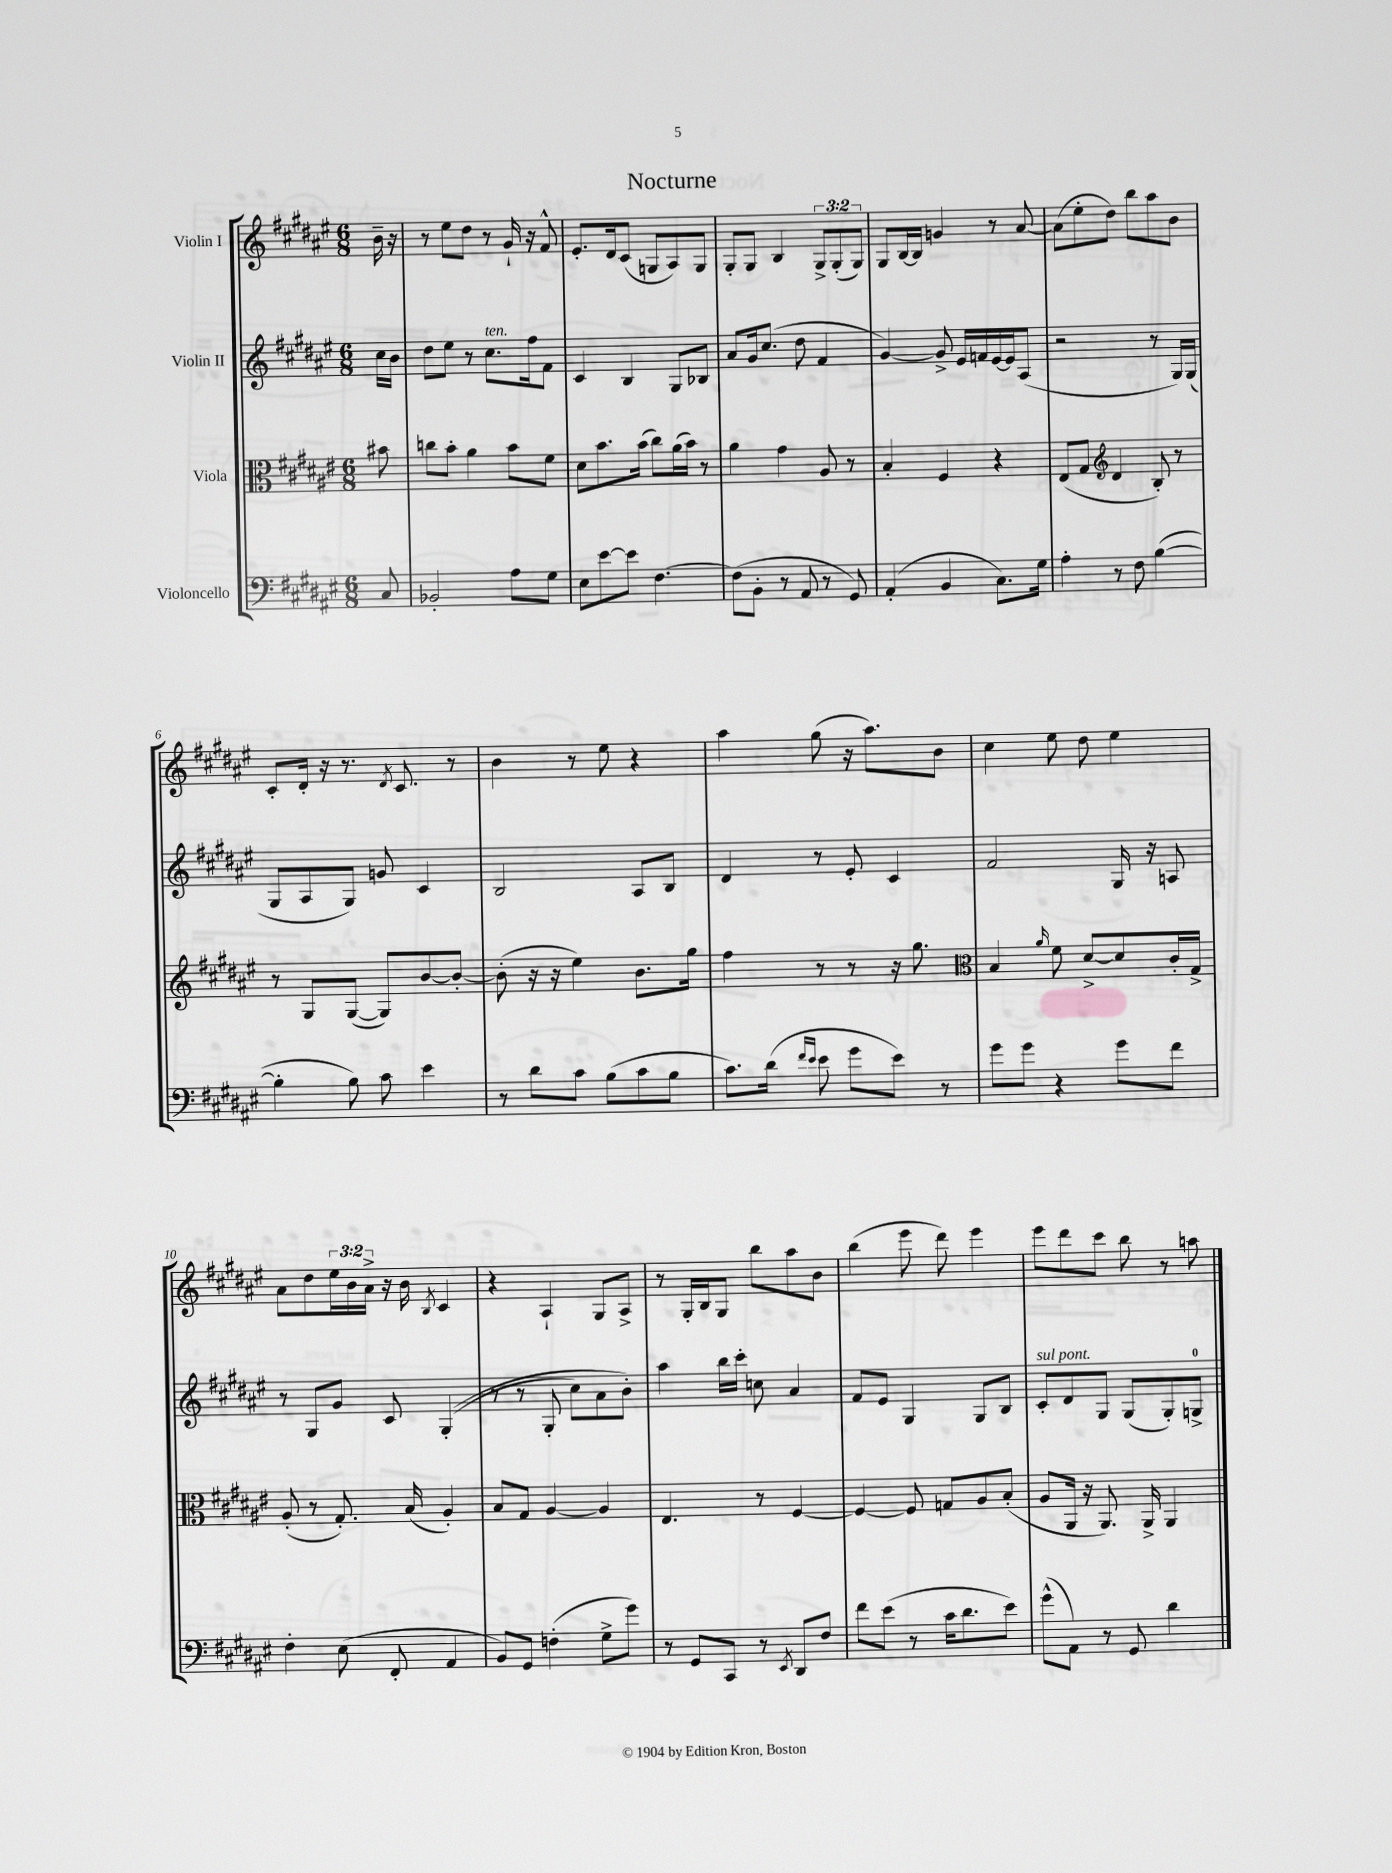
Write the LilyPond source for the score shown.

\header { title = "Nocturne" }
<<
\new StaffGroup <<
\new Staff = "s0" \with { instrumentName = "Violin I" } {
    \clef treble \key fis \major \numericTimeSignature \time 6/8 \override Staff.TupletNumber.text = #tuplet-number::calc-fraction-text \partial 8
    b'16-- r16 |
    r8 eis''8 dis''8 r8 gis'16-! r16 fis'8-^ |
    eis'8.-. dis'16 cis'8( g8 ais8) g8 |
    gis8-. gis8 b4 \tuplet 3/2 { gis8-> gis8-.( gis8) } |
    gis8 b16~ b16 g'4 r8 ais'8~ |
    ais'8( eis''8-. dis''8) b''8 ais''8 b'8 |
    cis'8-. dis'16-. r16 r8. \acciaccatura { dis'8 } cis'8. r8 |
    b'4 r8 eis''8 r4 |
    ais''4 gis''8( r16 ais''8.) b'8 |
    cis''4 eis''8 dis''8 eis''4 |
    ais'8 dis''8 \tuplet 3/2 { eis''16 b'16 ais'16-> } r16 b'16 \acciaccatura { b8 } cis'4 |
    r4 ais4-! gis8 ais8-> |
    r8 gis16-. b16 gis8 b''8 ais''8 b'8 |
    b''4( eis'''8 dis'''8) eis'''4 |
    eis'''8 dis'''8 cis'''8 b''8 r8 a''8 \bar "|." |
}
\new Staff = "s1" \with { instrumentName = "Violin II" } {
    \clef treble \key fis \major \numericTimeSignature \time 6/8 \partial 8
    cis''16 b'16 |
    dis''8 eis''8 r8 cis''8.^\markup { \italic "ten." } fis''16 fis'8 |
    cis'4 b4 gis8 bes8 |
    ais'8 gis'16 cis''8.( dis''8 fis'4 |
    gis'4~) gis'8-> eis'16 f'16 eis'16~ eis'16 ais8( |
    r2 r8 gis16) gis16( |
    gis8 ais8 gis8) g'8 cis'4 |
    b2 ais8 b8 |
    dis'4 r8 eis'8-. cis'4 |
    fis'2 gis16 r16 a8 |
    r8 gis8 gis'8 cis'8 gis4-.(\( |
    r8 r8 gis8-. cis''8) ais'8 b'8-.\) |
    ais''4 b''16 cis'''16-. c''8 ais'4 |
    fis'8 eis'8 gis4 gis8 b8 |
    cis'8-.^\markup { \italic "sul pont." } dis'8 gis8 gis8( gis8-.) g8-0-> \bar "|." |
}
\new Staff = "s2" \with { instrumentName = "Viola" } {
    \clef alto \key fis \major \numericTimeSignature \time 6/8 \partial 8
    bis'8 |
    c''8 b'8-. ais'4 b'8 fis'8 |
    dis'8 b'8. b'16( cis''8) ais'16( b'16) r8 |
    ais'4 gis'4 ais8 r8 |
    b4-. fis4 r4 |
    eis8( gis8 \clef treble dis'4 b8-.) r8 |
    r8 gis8 gis8~( gis8) b'8~ b'8~-. |
    b'8-.( r16 r16 eis''4) b'8. gis''16 |
    fis''4 r8 r8 r16 gis''8. |
    \clef alto b4 \grace { ais'16 } fis'8 dis'8~-> dis'8 cis'16-. gis16-> |
    ais8-.( r8 gis8.-.) b16( ais4-.) |
    b8 gis8 ais4~ ais4 |
    eis4. r8 fis4~ |
    fis4~ fis8 g8 ais8 b8-.( |
    ais8 ais,16 r16 ais,8.) ais,16-> ais,4 \bar "|." |
}
\new Staff = "s3" \with { instrumentName = "Violoncello" } {
    \clef bass \key fis \major \numericTimeSignature \time 6/8 \partial 8
    cis8 |
    bes,2-. ais8 gis8 |
    eis8 eis'8~ eis'8 fis4.~ |
    fis8( b,8-. r8 ais,8 r8 gis,8) |
    ais,4-.( b,4 cis8.) gis16 |
    ais4-. r8 fis8 b4~( |
    b4-. b8) cis'8 eis'4 |
    r8 dis'8 cis'8 b8( cis'8 b8 |
    cis'8.) dis'16( \grace { fis'16 eis'16 } eis'8 gis'8 eis'8) r8 |
    gis'8 gis'8 r4 gis'8 fis'8 |
    fis4-. eis8( fis,8-. ais,4 |
    b,8) gis,8 f4-.( gis8-> gis'8) |
    r8 gis,8 cis,8 r8 \acciaccatura { eis,8 } dis,8 fis8 |
    fis'8 eis'8( r8 cis'16 dis'8. eis'8) |
    gis'8-^( ais,8) r8 gis,8 dis'4 \bar "|." |
}
>>
>>
